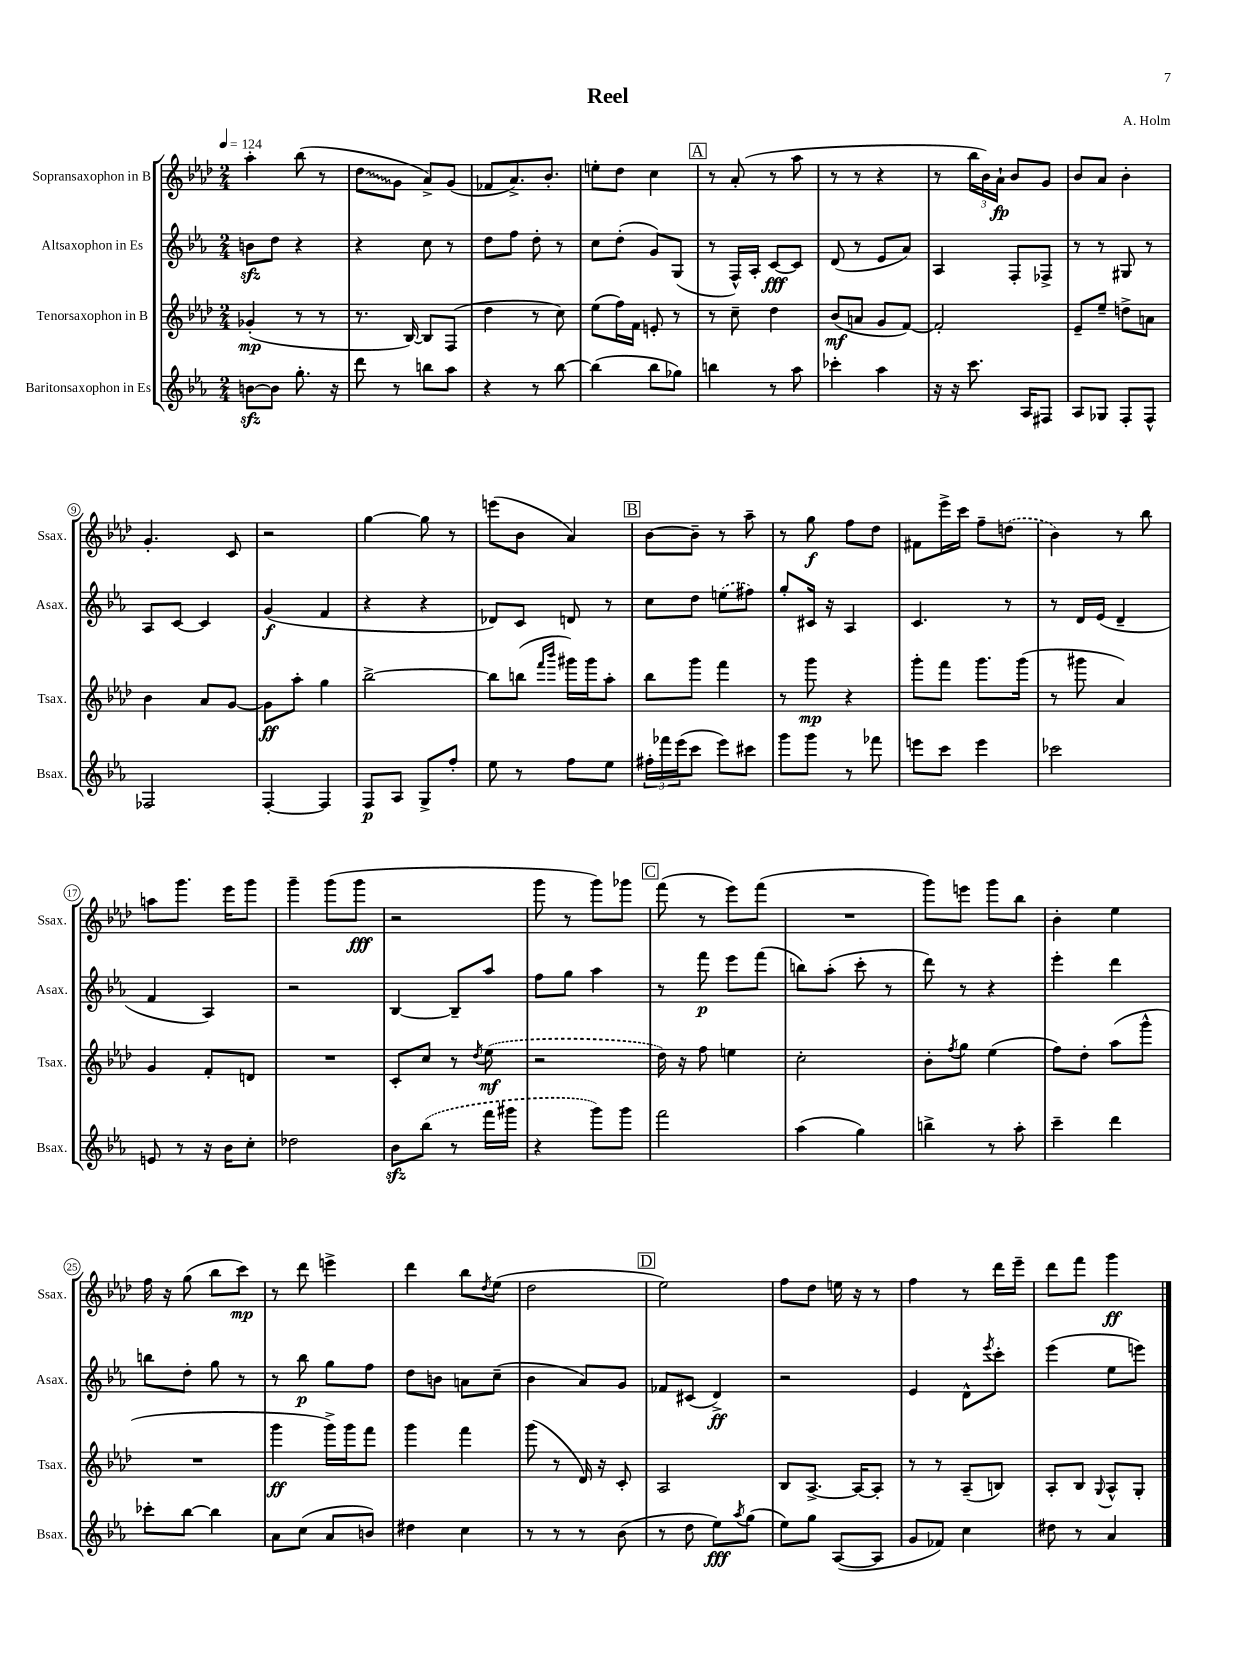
\header { title = "Reel" composer = "A. Holm" }
<<
\new StaffGroup <<
\new Staff = "s0" \with { instrumentName = "Sopransaxophon in B" shortInstrumentName = "Ssax." } {
    \clef treble \key aes \major \numericTimeSignature \time 2/4 \tempo 4 = 124
    aes''4-. bes''8( r8 |
    \once \override Glissando.style = #'zigzag des''8\glissando g'8 aes'8->) g'8( |
    fes'8 aes'8.->) bes'8.-. |
    e''8-. des''8 c''4 |
    \mark \markup { \box "A" } r8 aes'8-.( r8 aes''8 |
    r8 r8 r4 |
    r8 \tuplet 3/2 { bes''16 bes'16) aes'16-!\fp } bes'8 g'8 |
    bes'8 aes'8 bes'4-. |
    g'4.-. c'8 |
    r2 |
    g''4~ g''8 r8 |
    e'''8( bes'8 aes'4) |
    \mark \markup { \box "B" } bes'8~ bes'8-- r8 aes''8-- |
    r8 g''8\f f''8 des''8 |
    fis'8 ees'''16-> c'''16 f''8-- \once \slurDashed d''8( |
    bes'4) r8 bes''8 |
    a''8 g'''8. ees'''16 g'''8 |
    g'''4-- g'''8( g'''8\fff |
    r2 |
    g'''8 r8 g'''8) ges'''8 |
    \mark \markup { \box "C" } f'''8( r8 ees'''8) f'''8( |
    R2 |
    g'''8) e'''8 g'''8 bes''8 |
    bes'4-. ees''4 |
    f''16 r16 g''8( bes''8 c'''8\mp) |
    r8 des'''8 e'''4-> |
    des'''4 bes''8 \acciaccatura { des''8 } ees''8( |
    des''2 |
    \mark \markup { \box "D" } ees''2) |
    f''8 des''8 e''16 r16 r8 |
    f''4 r8 des'''16 ees'''16-- |
    des'''8 f'''8 g'''4\ff \bar "|." |
}
\new Staff = "s1" \with { instrumentName = "Altsaxophon in Es" shortInstrumentName = "Asax." } {
    \clef treble \key ees \major \numericTimeSignature \time 2/4
    b'8\sfz d''8 r4 |
    r4 c''8 r8 |
    d''8 f''8 d''8-. r8 |
    c''8 d''8-.( g'8) g8( |
    \mark \markup { \box "A" } r8 f16-^) aes16-. c'8~\fff c'8 |
    d'8( r8 ees'8 aes'8) |
    aes4 f8-. fes8-> |
    r8 r8 gis8 r8 |
    aes8 c'8~ c'4 |
    g'4\f( f'4 |
    r4 r4 |
    des'8) c'8 d'8 r8 |
    \mark \markup { \box "B" } c''8 d''8 \once \slurDashed e''8( fis''8) |
    g''8-. cis'16 r16 aes4 |
    c'4. r8 |
    r8 d'16 ees'16( d'4-- |
    f'4 aes4) |
    r2 |
    bes4~ bes8-- aes''8 |
    f''8 g''8 aes''4 |
    \mark \markup { \box "C" } r8 f'''8\p ees'''8 f'''8( |
    b''8) aes''8-.( c'''8-. r8 |
    d'''8) r8 r4 |
    ees'''4-. d'''4 |
    b''8 d''8-. g''8 r8 |
    r8 bes''8\p g''8 f''8 |
    d''8 b'8 a'8 c''8--( |
    bes'4 aes'8) g'8 |
    \mark \markup { \box "D" } fes'8 cis'8( d'4->\ff) |
    r2 |
    ees'4 d'8-^ \acciaccatura { ees'''8 } c'''8-. |
    ees'''4( ees''8 e'''8) \bar "|." |
}
\new Staff = "s2" \with { instrumentName = "Tenorsaxophon in B" shortInstrumentName = "Tsax." } {
    \clef treble \key aes \major \numericTimeSignature \time 2/4
    ges'4-.\mp( r8 r8 |
    r8. bes16~) bes8 f8( |
    des''4 r8 c''8) |
    ees''8( f''16) f'16 e'8-. r8 |
    \mark \markup { \box "A" } r8 c''8-- des''4 |
    bes'8\mf( a'8 g'8 f'8~) |
    f'2-. |
    ees'8-- ees''8-- d''8-> a'8 |
    bes'4 aes'8 g'8~ |
    g'8\ff aes''8-. g''4 |
    bes''2~-> |
    bes''8 b''8( \grace { f'''16 bes'''16 } gis'''16) gis'''16 aes''8-. |
    \mark \markup { \box "B" } bes''8 g'''8 f'''4 |
    r8 g'''8\mp r4 |
    g'''8-. f'''8 g'''8. g'''16( |
    r8 gis'''8 aes'4) |
    g'4 f'8-. d'8 |
    R2 |
    c'8-. c''8 r8 \acciaccatura { des''8 } \once \slurDashed ees''8\mf( |
    r2 |
    \mark \markup { \box "C" } des''16) r16 f''8 e''4 |
    c''2-. |
    bes'8-. \acciaccatura { f''8 } g''8 ees''4( |
    f''8) des''8-. aes''8( g'''8-^ |
    R2 |
    g'''4\ff g'''16->) g'''16 f'''8 |
    g'''4 f'''4 |
    g'''8( r8 des'16) r16 c'8-. |
    \mark \markup { \box "D" } aes2 |
    bes8 aes8.~-> aes16~ aes8-. |
    r8 r8 aes8--( b8) |
    aes8-. bes8 \appoggiatura { g8 } aes8-^ g8-. \bar "|." |
}
\new Staff = "s3" \with { instrumentName = "Baritonsaxophon in Es" shortInstrumentName = "Bsax." } {
    \clef treble \key ees \major \numericTimeSignature \time 2/4
    b'8~\sfz b'8 g''8.-. r16 |
    d'''8 r8 b''8 aes''8 |
    r4 r8 bes''8~ |
    bes''4( bes''8 ges''8) |
    \mark \markup { \box "A" } b''4 r8 aes''8 |
    ces'''4-. aes''4 |
    r16 r16 c'''8. aes16 fis8 |
    aes8 ges8 f8-. f8-^ |
    fes2 |
    f4~-. f4 |
    f8\p aes8 g8-> f''8-. |
    ees''8 r8 f''8 ees''8 |
    \mark \markup { \box "B" } \tuplet 3/2 { fis''16-. fes'''16 ees'''16( } c'''8 ees'''8) cis'''8 |
    g'''8 g'''8 r8 fes'''8 |
    e'''8 c'''8 e'''4 |
    ces'''2 |
    e'8 r8 r16 bes'16 c''8-. |
    des''2 |
    bes'8\sfz \once \slurDashed bes''8( r8 f'''16 gis'''16 |
    r4 g'''8) g'''8 |
    \mark \markup { \box "C" } f'''2 |
    aes''4( g''4) |
    b''4-> r8 aes''8-. |
    c'''4-- d'''4 |
    ces'''8-. bes''8~ bes''4 |
    aes'8 c''8( aes'8 b'8) |
    dis''4 c''4 |
    r8 r8 r8 bes'8( |
    \mark \markup { \box "D" } r8 d''8 ees''8\fff) \acciaccatura { aes''8 } g''8( |
    ees''8) g''8 aes8~( aes8 |
    g'8 fes'8) c''4 |
    dis''8 r8 aes'4 \bar "|." |
}
>>
>>
\layout { \context { \Score \override BarNumber.stencil = #(make-stencil-circler 0.1 0.3 ly:text-interface::print) } }
